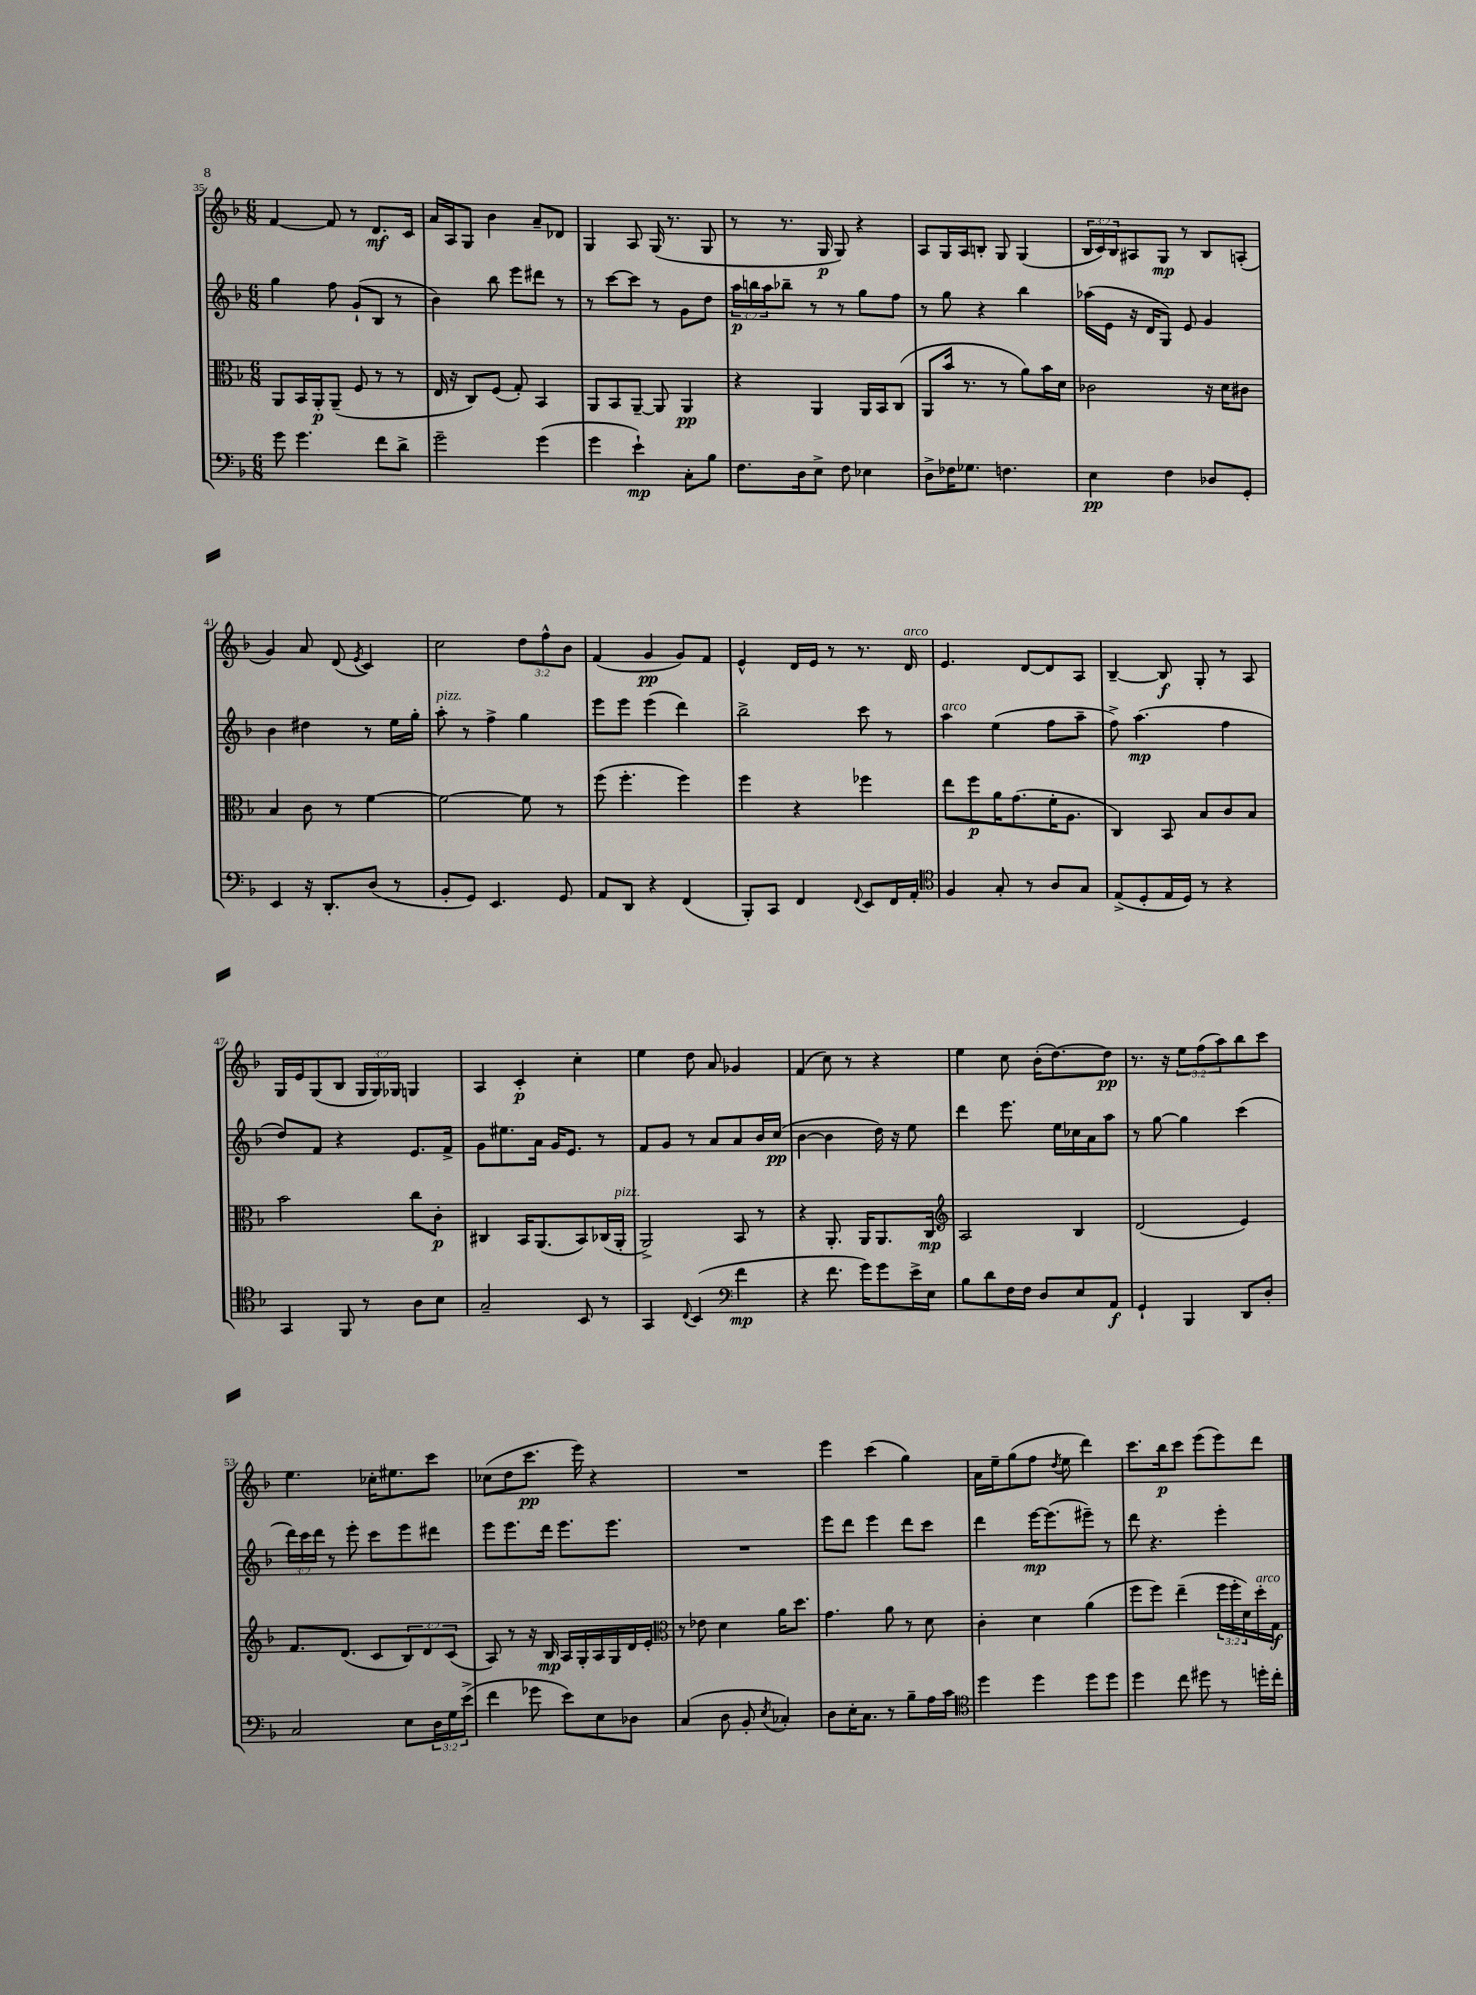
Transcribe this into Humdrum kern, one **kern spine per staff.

**kern	**kern	**kern	**kern
*staff4	*staff3	*staff2	*staff1
*clefF4	*clefC3	*clefG2	*clefG2
*k[b-]	*k[b-]	*k[b-]	*k[b-]
*M6/8	*M6/8	*M6/8	*M6/8
8g	8AA	4gg	[4f
4.g	16BB-	.	.
.	16AA'	.	.
.	(8AA~	8ff	8f]
.	8F	(8g`	8r
8f	8r	8B-	8.d
8d^	8r	8r	.
.	.	.	16c
=	=	=	=
2g~	16E	4b-)	16a
.	16r	.	16A
.	8C)	.	8G
.	(8F	8bb-	4b-
.	8G')	8eee	.
(4g	4BB-	8ddd#	8a~
.	.	8r	8d-
=	=	=	=
4g	8AA	8r	4G
.	8BB-	[8ccc	.
4e`)	[8AA~	8ccc]	8A
.	8AA]	8r	(16G
.	.	.	8.r
8C'	4AA	8g	.
8B-	.	8dd	8G
=	=	=	=
8.F	4r	24aa	8r
.	.	24bb	.
.	.	24aa	.
.	.	8bb-~	8.r
16D	.	.	.
8E^	4AA	8r	.
.	.	.	16G
8F	.	8r	8G)
4E-	16AA	8gg	4r
.	16BB-	.	.
.	(8C	8ff	.
=	=	=	=
8D^	8AA	8r	8A
16F-	16b-	8gg	16G
8.G-	8.r	.	16A
.	.	4r	8B'
4.F	8r	.	8G
.	8a)	4bb-	(4G
.	16b-	.	.
.	16d	.	.
=	=	=	=
4E	2c-	(16aa-	24B-
.	.	.	24c)
.	.	16e	.
.	.	.	24B-
.	.	16r	8A#
.	.	16d	.
4F	.	8G)	8G
.	.	8e	8r
8D-	16r	4g	8B-
.	16d	.	.
8GG'	8c#	.	(8A'
=	=	=	=
4EE	4B-	4b-	4g)
16r	8c	4dd#	8a
8.DD'	.	.	.
.	8r	.	(8d
.	.	.	8qe
(8D	[4f	8r	4c)
8r	.	16ee	.
.	.	16gg'	.
=	=	=	=
8BB-'	2f_	8aa'	2cc
8GG)	.	8r	.
4.EE	.	4ff^	.
.	8f]	4gg	12dd
.	.	.	12ff^^
8GG	8r	.	.
.	.	.	12b-
=	=	=	=
8AA	(8ff	8eee	(4f
8DD	4.ff'	8eee	.
4r	.	(4eee	4g
(4FF	4ff)	4ddd)	8g)
.	.	.	8f
=	=	=	=
8BBB-')	4ff	2bb-^	4e^^
8CC	.	.	.
4FF	4r	.	16d
.	.	.	16e
.	.	.	8r
8qqFF	.	.	.
8EE	4ff-	8ccc	8.r
16FF	.	8r	.
16AA'	.	.	16d
=	=	=	=
*clefC4	*	*	*
4F	8ee	4aa	4.e
.	8ff	.	.
8G'	16a	(4ee	.
.	(8.g	.	.
8r	.	.	[8d
8A	16f'	8ff	8d]
.	8.A	.	.
8G	.	8aa~	8A
=	=	=	=
(8E^	4C)	8ff^)	[4B-~
8D'	.	(4.aa	.
16E	8BB-	.	8B-]
16D)	.	.	.
8r	8B-	.	8G'
4r	8c	4ff	8r
.	8B-	.	8A
=	=	=	=
4GG	2b-	8dd)	16G
.	.	.	16e
.	.	8f	(8G
8FF	.	4r	8B-
8r	.	.	24G
.	.	.	24G)
.	.	.	24G-
8A	8cc	8.e	4G
8B-	8c'	.	.
.	.	16f^	.
=	=	=	=
2G~	4C#	8g	4A
.	.	8.ee#	.
.	16BB-	.	4c'
.	(8.AA	16a	.
.	.	16g	.
.	.	8.e	.
8BB-	8BB-)	.	4cc'
8r	(16C-	8r	.
.	16AA'	.	.
=	=	=	=
4GG	2AA^)	8f	4ee
.	.	8g	.
8qqC	.	.	.
(4BB-	.	8r	8dd
.	.	8a	8a
*clefF4	*	*	*
4f	8BB-	8a	4g-
.	8r	16b-	.
.	.	(16cc	.
=	=	=	=
4r	4r	[4b-	(4f
8.f	8.AA'	4b-]	8cc)
.	.	.	8r
16g)	16AA	.	.
8g	8.AA	16dd)	4r
.	.	16r	.
16e^	.	8ee	.
16E	16C	.	.
=	=	=	=
*	*clefG2	*	*
8B-	2A	4ddd	4ee
8d	.	.	.
16F	.	8.eee	8cc
16F	.	.	.
8D	.	.	(16b-'
.	.	16ee	[8.dd)
8E	4B-	16cc-	.
.	.	16a	.
8AA	.	8aa	8dd]
=	=	=	=
4GG`	(2d	8r	8.r
.	.	[8gg	.
.	.	.	16r
4BBB-	.	4gg]	12ee
.	.	.	(12ff
.	.	.	12aa)
8DD	4e)	(4ccc	8bb-
8D'	.	.	8ccc
=	=	=	=
2C	8.f	24ddd)	4.ee
.	.	24ccc	.
.	.	24ddd	.
.	.	8r	.
.	(8.d	.	.
.	.	8eee'	.
.	8c	8ccc	16cc-'
.	.	.	8.ee#
8E	12B-)	8eee	.
.	12d	.	.
24D	.	8ddd#	8ccc
24G	(12c	.	.
(24e^	.	.	.
=	=	=	=
4f	8A)	8eee	(8cc-
.	8r	8.eee	8dd
8g-	16r	.	8.ccc
.	16B-	16ddd	.
8e)	16A	8.eee	.
.	16G'	.	16eee)
8E	16A	.	4r
.	16G	8.eee	.
8D-	16d	.	.
.	16e'	.	.
=	=	=	=
*	*clefC3	*	*
(4C	8r	2.r	2.r
.	8e-	.	.
8D	4d	.	.
8BB-'	.	.	.
8qE	.	.	.
4C-')	16a	.	.
.	8.dd	.	.
=	=	=	=
8D	4.g	8eee	4eee
16E'	.	8ddd	.
8.C	.	.	.
.	.	4eee	(4ccc
8r	8a	.	.
8B-~	8r	8ddd	4gg)
16A	8d	8ccc	.
16c	.	.	.
=	=	=	=
*clefC4	*	*	*
4dd	4c'	4ddd	16a
.	.	.	16ee~
.	.	.	(8gg
4dd	4d	[16eee	8ff
.	.	(8.eee]	.
.	.	.	8qdd
.	.	.	8ee
8dd	(4a	8eee#~)	4ddd)
8dd	.	8r	.
=	=	=	=
4dd	8ff	8ddd	8.ccc
.	8ff)	4.r	.
.	.	.	16bb-
8cc	(4ee~	.	8ccc
8dd#	.	.	(8eee
8r	24ff	4eee'	8eee)
.	24ff'	.	.
.	24d)	.	.
16dd'	16dd'	.	8ddd
16cc'	16G	.	.
==	==	==	==
*-	*-	*-	*-
